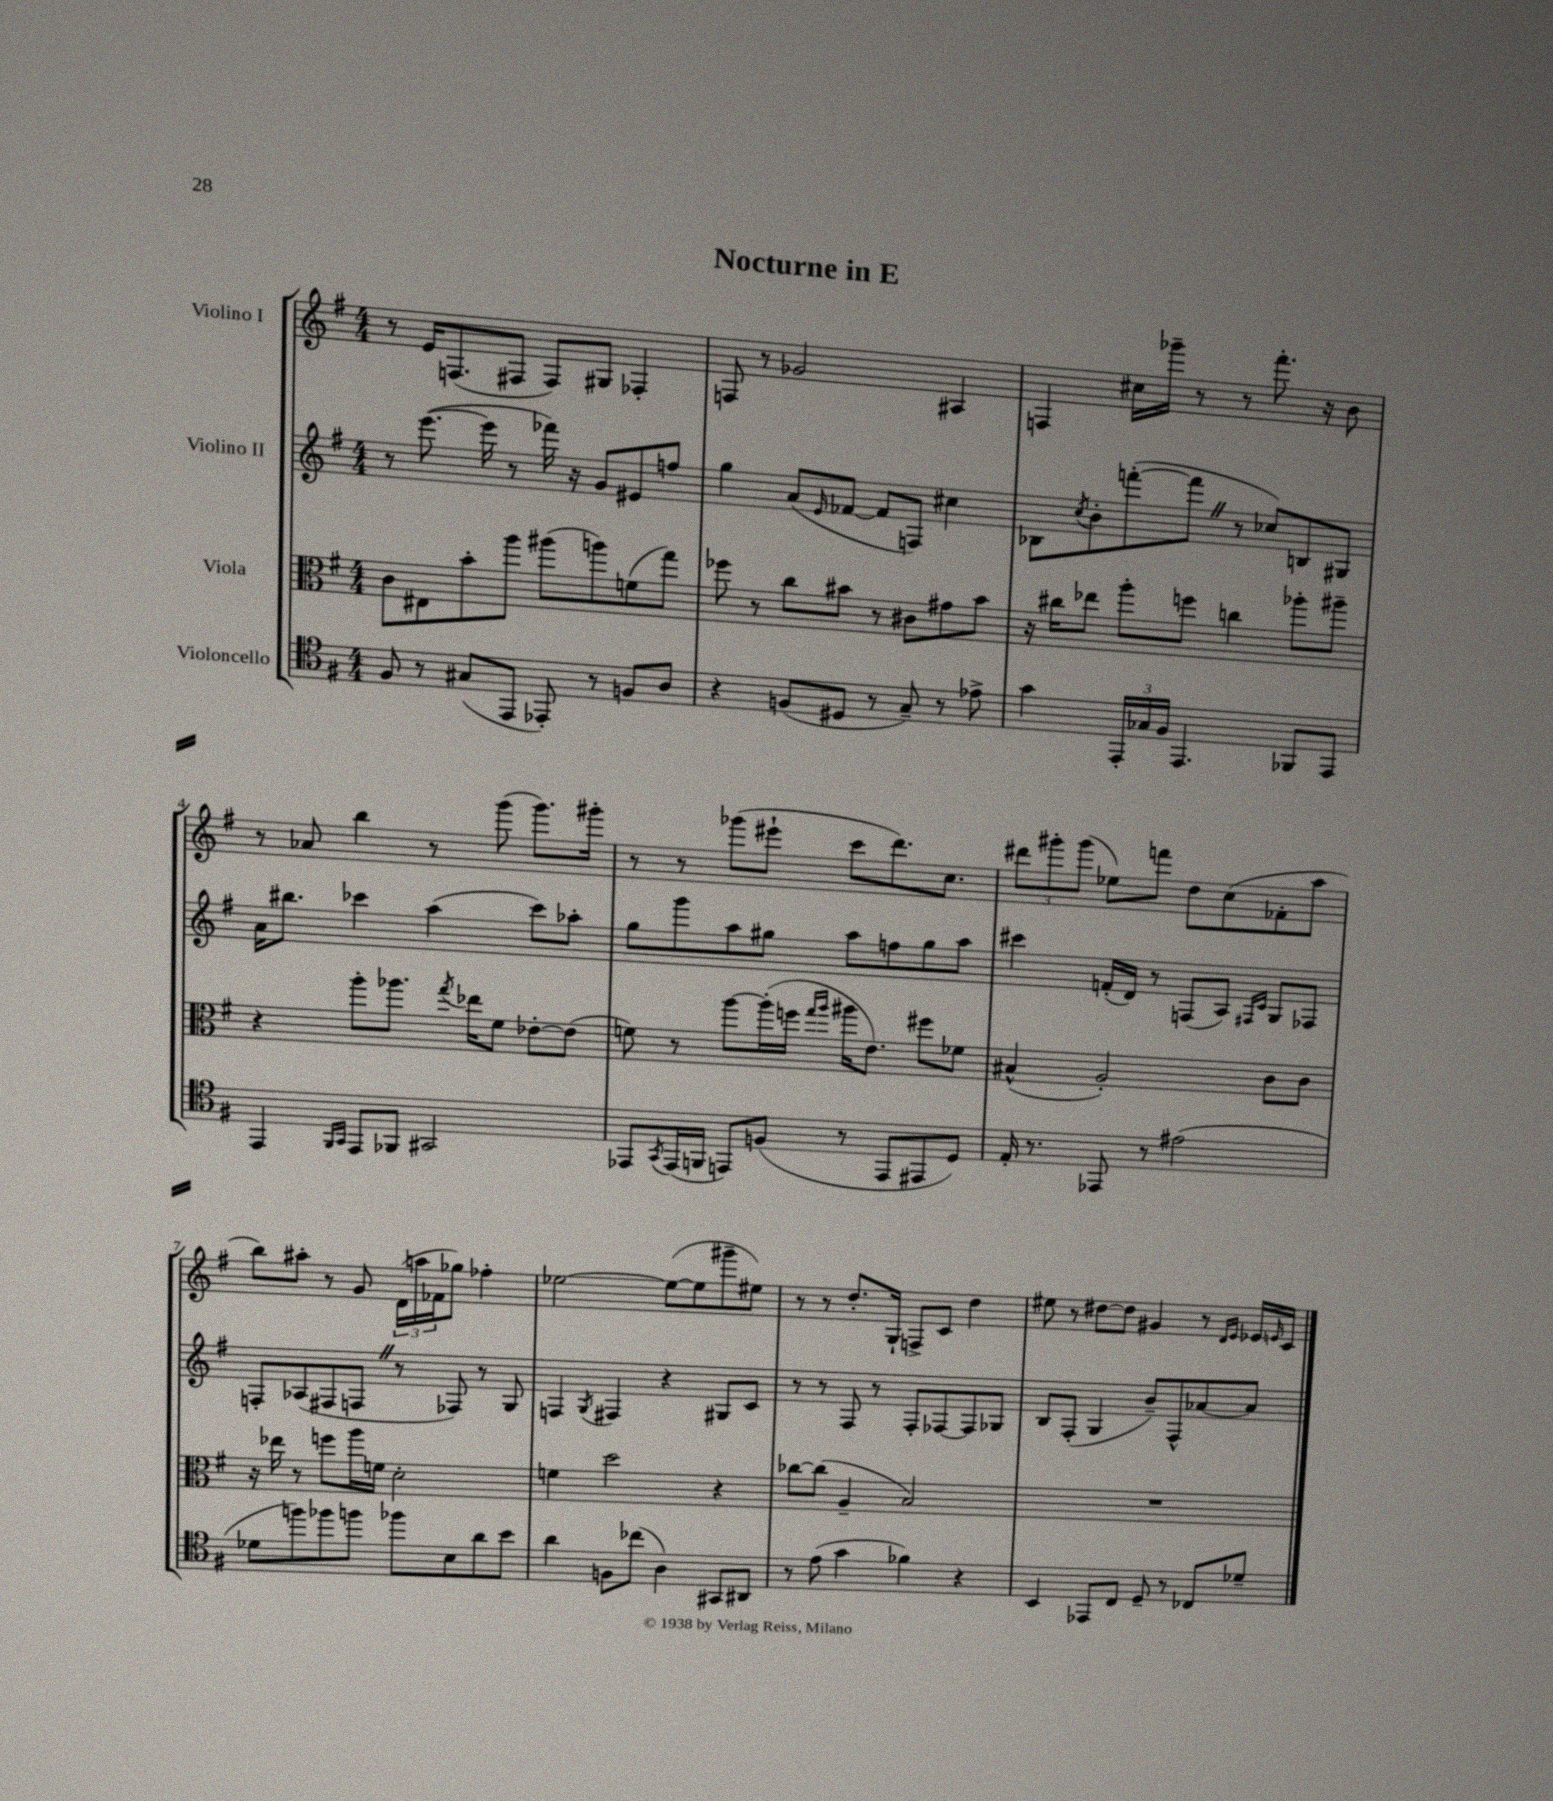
\header { title = "Nocturne in E" }
<<
\new StaffGroup <<
\new Staff = "s0" \with { instrumentName = "Violino I" } {
    \clef treble \key g \major \numericTimeSignature \time 4/4
    r8 e'16 f8.( fis8 fis8) gis8 fes4-. |
    f8 r8 ges'2 ais4 |
    f4 cis''16 ges'''16-- r8 r8 fis'''8.-. r16 b'8 |
    r8 aes'8 b''4 r8 g'''8( g'''8.) gis'''16-. |
    r8 r8 ges'''8( eis'''8-! c'''8 d'''8.) c''8. |
    \tuplet 3/2 { dis'''8 gis'''8-. gis'''8( } ees''8) f'''8 d''8 c''8( fes'8-. a''8 |
    b''8) ais''8-. r8 g'8 \tuplet 3/2 { d'16( a''16 fes'16 } ges''8) fes''4-. |
    ees''2~ ees''8~( ees''8 gis'''8-- eis''8) |
    r8 r8 d''8.-. g16-! f8-> c'8 d''4 |
    eis''8 r8 dis''8~ dis''8 gis'4 r8 \grace { d'16 e'16 } ees'16 \grace { e'16 } c'16 \bar "|." |
}
\new Staff = "s1" \with { instrumentName = "Violino II" } {
    \clef treble \key g \major \numericTimeSignature \time 4/4
    r8 e'''8.~( e'''16 r8 fes'''16) r16 g'8 eis'8 f''8 |
    g''4 a'8( \grace { e'16 } fes'8~ fes'8 f8) cis''4 |
    bes8 \acciaccatura { c''8 } b'8-. f'''8~-.( f'''8 \once \override BreathingSign.text = \markup { \musicglyph "scripts.caesura.straight" } \breathe r8 ces''8) b8 gis8 |
    a'16 bis''8. ces'''4 a''4( ces'''8) aes''8-. |
    g''8 g'''8 a''8 gis''8 a''8 f''8 gis''8 a''8 |
    cis'''4 f'16-.( d'16) r8 f8( a8) \grace { fis16 c'16 } g8 fes8 |
    f8-. aes8( fis8 f8 \once \override BreathingSign.text = \markup { \musicglyph "scripts.caesura.straight" } \breathe r8 fes8) r8 g8 |
    f4 \acciaccatura { g8 } fis4 r4 gis8 c'8 |
    r8 r8 fis8 r8 fis8-. fes8~ fes8 ges8 |
    b8 fis8-.( g4 b'8--) fis8-^ aes'8~ aes'8 \bar "|." |
}
\new Staff = "s2" \with { instrumentName = "Viola" } {
    \clef alto \key g \major \numericTimeSignature \time 4/4
    c'8 eis8 b'8-. a''8 ais''8( a''8) f'8( g''8) |
    fes''8 r8 c''8 bis'8 r8 cis'8 gis'8 bis'8 |
    r16 cis''16 ees''8 a''8-. f''8 c''4 aes''8-. ais''8-- |
    r4 a''8-. aes''8. \acciaccatura { g''8 } ees''16 fis'8 ees'8~-. ees'8( |
    f'8) r8 a''8~ a''16-.( f''16 \grace { g''16 a''16 } ais''16 e'8.) fis''8 fes'8 |
    bis4-^( a2-.) c'8 c'8 |
    r16 ees''16 r8 f''8 a''16 f'16 d'2-. |
    f'4 d''2 r4 |
    ces''8~ ces''8( a4-- b2) |
    R1 \bar "|." |
}
\new Staff = "s3" \with { instrumentName = "Violoncello" } {
    \clef tenor \key g \major \numericTimeSignature \time 4/4
    fis8 r8 gis8( e,8 ees,8-.) r8 f8 a8 |
    r4 f8( dis8 r8 g8--) r8 ees'8-> |
    g'4 \tuplet 3/2 { e,16-. ges16 fis16 } e,4. fes,8 e,8 |
    e,4 \grace { fis,16 g,16 } e,8 fes,8 gis,2 |
    ees,8 \acciaccatura { g,8 } ees,16( f,16 e,8) f8( r8 e,8 eis,8 d8) |
    e16-. r8. ees,8 r8 eis'2( |
    des'8 f''8) fes''8 f''8 fes''8 b8 a'8 b'8 |
    a'4 f8 ces''8( a4) gis,8 ais,8 |
    r8 e'8( g'4 fes'4) r4 |
    b,4 ees,8 c8 d8-- r8 ces8 des'8-- \bar "|." |
}
>>
>>
